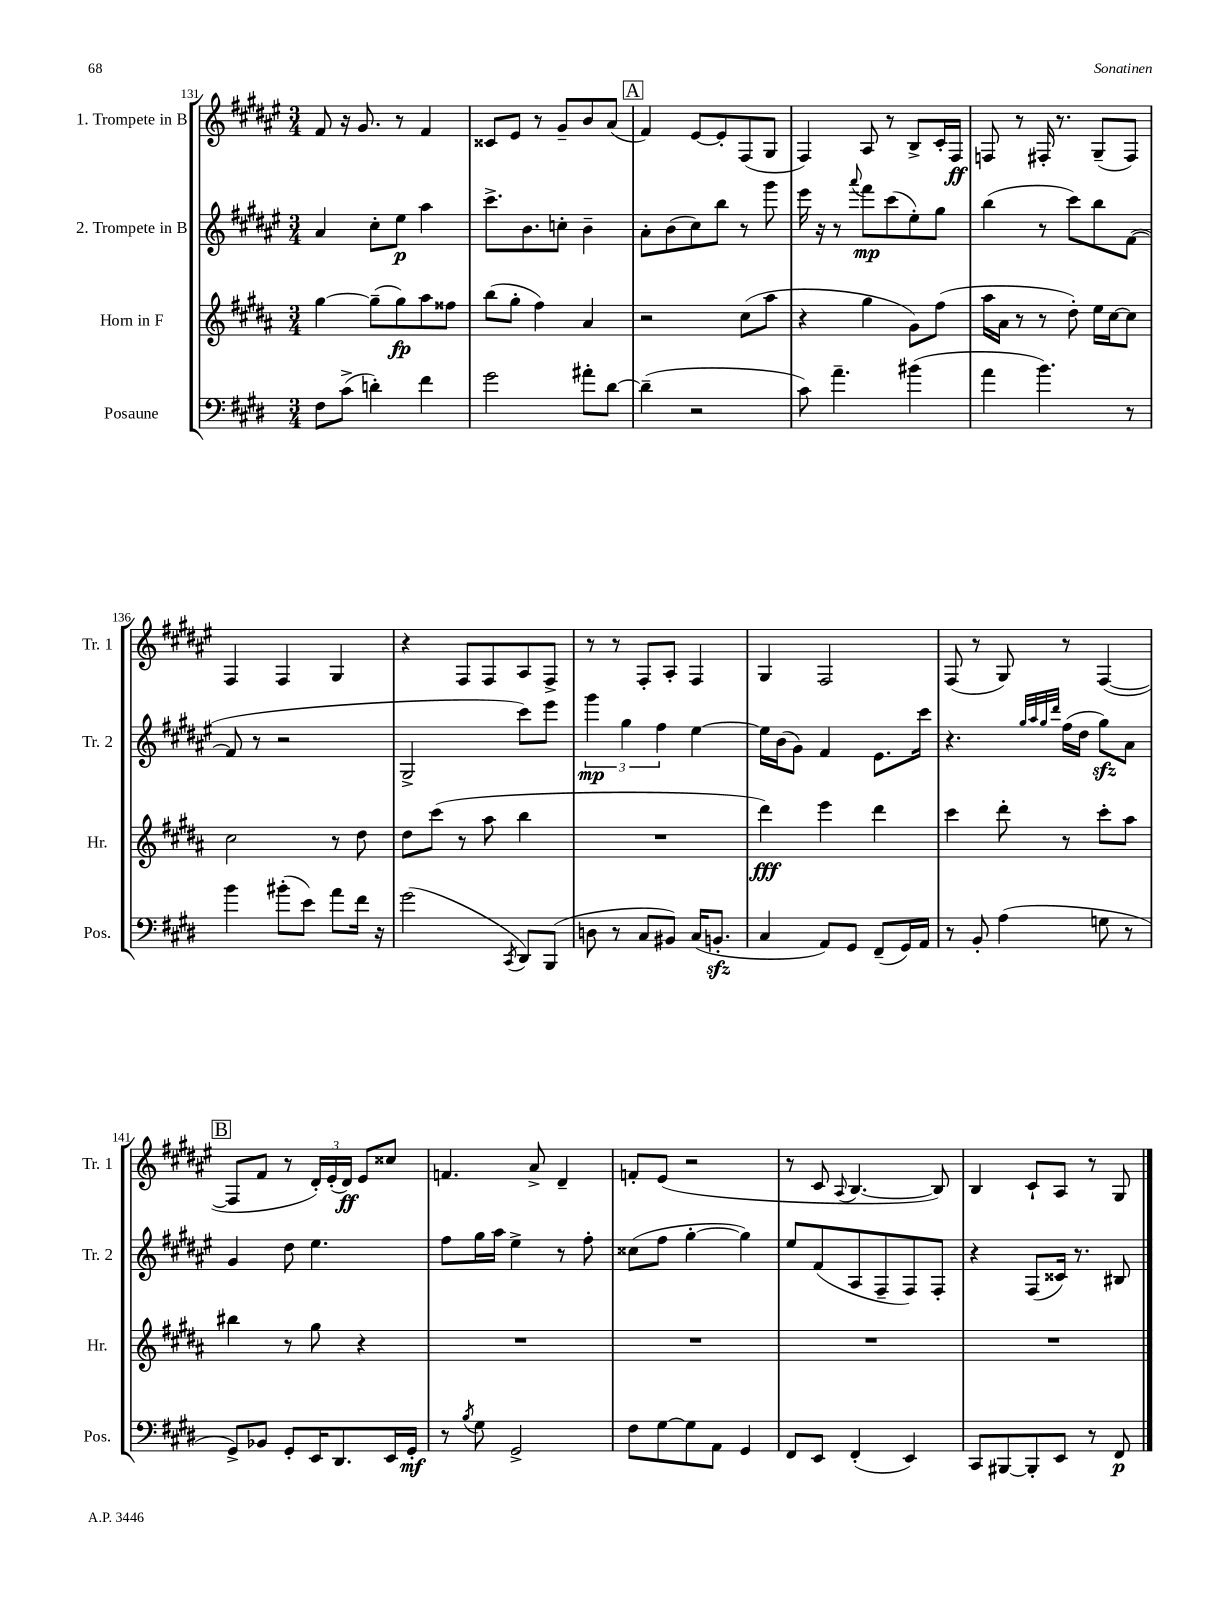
<<
\new StaffGroup <<
\new Staff = "s0" \with { instrumentName = "1. Trompete in B" shortInstrumentName = "Tr. 1" } {
    \clef treble \key fis \major \numericTimeSignature \time 3/4
    fis'8 r16 gis'8. r8 fis'4 |
    cisis'8 eis'8 r8 gis'8-- b'8 ais'8( |
    \mark \markup { \box "A" } fis'4) eis'8~ eis'8-. fis8( gis8 |
    fis4) ais8 r8 b8-> cis'16-. fis16\ff |
    f8 r8 fis16-. r8. gis8--( fis8) |
    fis4 fis4 gis4 |
    r4 fis8 fis8 ais8 fis8-> |
    r8 r8 fis8-. ais8-. fis4 |
    gis4 fis2 |
    fis8( r8 gis8) r8 fis4~( |
    \mark \markup { \box "B" } fis8 fis'8 r8 \tuplet 3/2 { dis'16-.) eis'16-.( dis'16\ff) } eis'8 cisis''8 |
    f'4. ais'8-> dis'4-- |
    f'8-. eis'8( r2 |
    r8 cis'8 \appoggiatura { ais8 } b4.~ b8) |
    b4 cis'8-! ais8 r8 gis8 \bar "|." |
}
\new Staff = "s1" \with { instrumentName = "2. Trompete in B" shortInstrumentName = "Tr. 2" } {
    \clef treble \key fis \major \numericTimeSignature \time 3/4
    ais'4 cis''8-. eis''8\p ais''4 |
    cis'''8.-> b'8. c''8-. b'4-- |
    \mark \markup { \box "A" } ais'8-. b'8( cis''8) b''8 r8 gis'''8 |
    eis'''16 r16 r8 \appoggiatura { ais'''8 } fis'''8\mp cis'''8( eis''8-.) gis''8 |
    b''4( r8 cis'''8) b''8 fis'8~( |
    fis'8 r8 r2 |
    gis2-> cis'''8) eis'''8 |
    \tuplet 3/2 { gis'''4\mp gis''4 fis''4 } eis''4~ |
    eis''16 b'16( gis'8) fis'4 eis'8. cis'''16 |
    r4. \grace { gis''32 ais''32 gis''32 dis'''32 } fis''16( dis''16 gis''8\sfz) ais'8 |
    \mark \markup { \box "B" } gis'4 dis''8 eis''4. |
    fis''8 gis''16 ais''16 eis''4-> r8 fis''8-. |
    cisis''8( fis''8 gis''4~-. gis''4) |
    eis''8 fis'8( ais8 fis8-- fis8) fis8-. |
    r4 fis8( cisis'16) r8. bis8 \bar "|." |
}
\new Staff = "s2" \with { instrumentName = "Horn in F" shortInstrumentName = "Hr." } {
    \clef treble \key b \major \numericTimeSignature \time 3/4
    gis''4~ gis''8--( gis''8\fp) ais''8 fisis''8 |
    b''8( gis''8-. fis''4) ais'4 |
    \mark \markup { \box "A" } r2 cis''8( ais''8 |
    r4 gis''4 gis'8) fis''8( |
    ais''16 ais'16 r8 r8 dis''8-.) e''16 cis''16~ cis''8 |
    cis''2 r8 dis''8 |
    dis''8 cis'''8( r8 ais''8 b''4 |
    R2. |
    dis'''4\fff) e'''4 dis'''4 |
    cis'''4 dis'''8-. r8 cis'''8-. ais''8 |
    \mark \markup { \box "B" } bis''4 r8 gis''8 r4 |
    R2. |
    R2. |
    R2. |
    R2. \bar "|." |
}
\new Staff = "s3" \with { instrumentName = "Posaune" shortInstrumentName = "Pos." } {
    \clef bass \key e \major \numericTimeSignature \time 3/4
    fis8 cis'8->( d'4-.) fis'4 |
    gis'2 ais'8-. dis'8~ |
    \mark \markup { \box "A" } dis'4--( r2 |
    cis'8) a'4.-- bis'4( |
    a'4 b'4.) r8 |
    b'4 bis'8-.( e'8) a'8 fis'16 r16 |
    gis'2( \acciaccatura { cis,8 } dis,8) b,,8( |
    d8 r8 cis8 bis,8) cis16( b,8.-.\sfz |
    cis4 a,8) gis,8 fis,8--( gis,16) a,16 |
    r8 b,8-. a4( g8 r8 |
    \mark \markup { \box "B" } gis,8->) bes,8 gis,8-. e,16 dis,8. e,16 gis,16-.\mf |
    r8 \acciaccatura { b8 } gis8 gis,2-> |
    fis8 gis8~ gis8 a,8 gis,4 |
    fis,8 e,8 fis,4-.( e,4) |
    cis,8 bis,,8~ bis,,8-. e,8 r8 fis,8\p \bar "|." |
}
>>
>>
\layout { \context { \Score currentBarNumber = #131 } }
